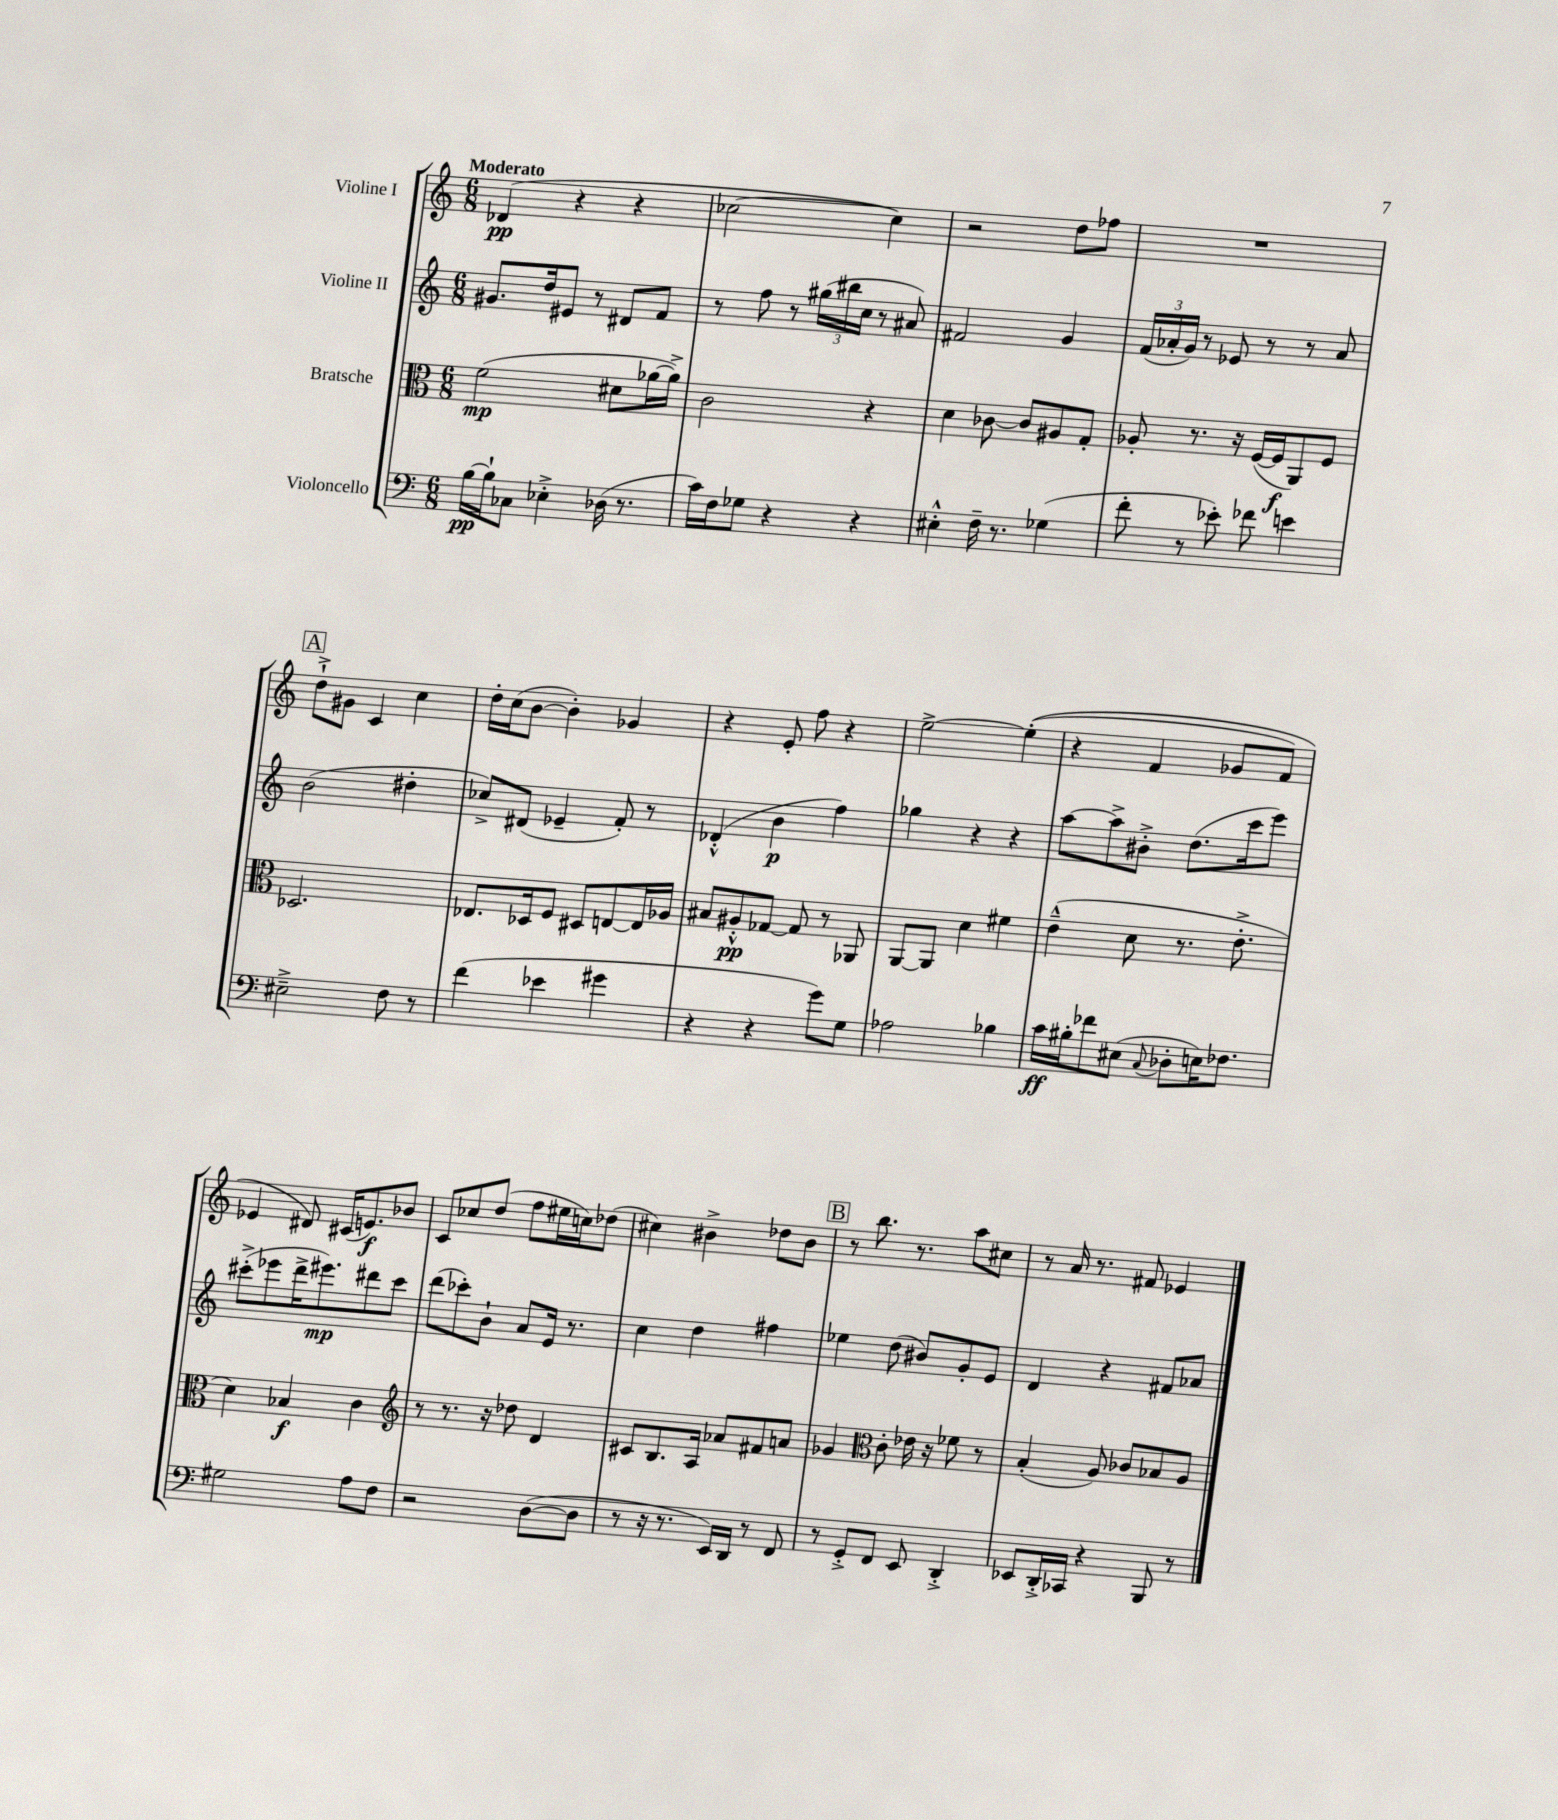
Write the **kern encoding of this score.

**kern	**dynam	**kern	**dynam	**kern	**dynam	**kern	**dynam
*part4	*part4	*part3	*part3	*part2	*part2	*part1	*part1
*staff4	*staff4	*staff3	*staff3	*staff2	*staff2	*staff1	*staff1
*I"Violoncello	*	*I"Bratsche	*	*I"Violine II	*	*I"Violine I	*
*clefF4	*	*clefC3	*	*clefG2	*	*clefG2	*
*k[]	*	*k[]	*	*k[]	*	*k[]	*
*M6/8	*	*M6/8	*	*M6/8	*	*M6/8	*
=1	=1	=1	=1	=1	=1	=1	=1
!	!	!	!	!	!	!LO:TX:a:B:t=Moderato	!
[16B\LL	pp	(2f\	mp	8.g#X/L	.	(4d-X/	pp
16B`\J]	.	.	.	.	.	.	.
8C-X\J	.	.	.	.	.	.	.
.	.	.	.	16dd/k	.	.	.
4E-X'^\	.	.	.	8e#X/J	.	4r	.
.	.	.	.	8r	.	.	.
(16D-X\	.	8d#X\L	.	8d#X/L	.	4r	.
8.r	.	.	.	.	.	.	.
.	.	[16a-X\L	.	8f/J	.	.	.
.	.	16a-^\JJ])	.	.	.	.	.
=2	=2	=2	=2	=2	=2	=2	=2
16c\LL)	.	2c\	.	8r	.	[2cc-X\	.
16F\J	.	.	.	.	.	.	.
8G-X\J	.	.	.	8ff\	.	.	.
4r	.	.	.	8r	.	.	.
.	.	.	.	(24gg#X\LL	.	.	.
.	.	.	.	24bb#X\	.	.	.
.	.	.	.	24cc\JJ	.	.	.
4r	.	4r	.	8r	.	4cc-\])	.
.	.	.	.	8a#X/)	.	.	.
=3	=3	=3	=3	=3	=3	=3	=3
4E#X'^^\	.	4d\	.	2f#X/	.	2r	.
16F~\	.	[8c-X\	.	.	.	.	.
8.r	.	.	.	.	.	.	.
.	.	8c-/L]	.	.	.	.	.
(4G-X\	.	8A#X/	.	4g/	.	8dd\L	.
.	.	8G'/J	.	.	.	8ff-X\J	.
=4	=4	=4	=4	=4	=4	=4	=4
8f'\	.	8A-X'/	.	(24f/LL	.	2.r	.
.	.	.	.	24a-X'/	.	.	.
.	.	.	.	24g/JJ)	.	.	.
8r	.	8.r	.	8r	.	.	.
8e-X'\)	.	.	.	8e-X/	.	.	.
.	.	16r	.	.	.	.	.
8f-X\	.	([16F/LL	.	8r	.	.	.
.	.	16F/J]	f	.	.	.	.
4en\	.	8AA/)	.	8r	.	.	.
.	.	8F/J	.	8a-/	.	.	.
!!LO:LB:g=z
!!LO:REH:place=s1:t=A
=5	=5	=5	=5	=5	=5	=5	=5
2E#X~^\	.	2.D-X/	.	(2b\	.	8dd`^\L	.
.	.	.	.	.	.	8g#X\J	.
.	.	.	.	.	.	4c/	.
8F\	.	.	.	4dd#X'\	.	4cc\	.
8r	.	.	.	.	.	.	.
=6	=6	=6	=6	=6	=6	=6	=6
(4f\	.	8.E-X/L	.	8cc-X^/L)	.	16dd'\LL	.
.	.	.	.	.	.	(16cc\J	.
.	.	.	.	(8d#X/J	.	[8b\J	.
.	.	16D-X/k	.	.	.	.	.
4e-X\	.	8F/J	.	4e-X~/	.	4b'\])	.
.	.	8D#X/L	.	.	.	.	.
4g#X\	.	[8En/	.	8f'/)	.	4g-X/	.
.	.	16E/L]	.	8r	.	.	.
.	.	16A-X/JJ	.	.	.	.	.
=7	=7	=7	=7	=7	=7	=7	=7
4r	.	8B#X/L	.	(4d-X'^^/	.	4r	.
.	.	8A#X'^^/	pp	.	.	.	.
4r	.	[8G-X/J	.	4b\	p	8e'/	.
.	.	8G-/]	.	.	.	8ff\	.
8g\L)	.	8r	.	4ff\)	.	4r	.
8G\J	.	8AA-X/	.	.	.	.	.
=8	=8	=8	=8	=8	=8	=8	=8
2A-X\	.	[8AA/L	.	4gg-X\	.	[2ee^\	.
.	.	8AA/J]	.	.	.	.	.
.	.	4d\	.	4r	.	.	.
4B-X\	.	4f#X\	.	4r	.	((4ee'\]	.
=9	=9	=9	=9	=9	=9	=9	=9
16c\LL	ff	(4e~^^\	.	[8aa\L	.	4r	.
16B#X'\J	.	.	.	.	.	.	.
8f-X\	.	.	.	8aa^\]	.	.	.
(8E#X\J	.	8d\	.	8b#X'^\J	.	4f/	.
8qqC/	.	.	.	.	.	.	.
8D-X'\L	.	8.r	.	(8.dd\L	.	.	.
16En\K)	.	.	.	.	.	8g-X/L	.
8.F-X\J	.	8.e'^\	.	16ccc\k	.	.	.
.	.	.	.	8eee\J)	.	8f/J)	.
!!LO:LB:g=z
=10	=10	=10	=10	=10	=10	=10	=10
2G#X\	.	4d\)	.	(8ccc#X'^\L	.	4e-X/	.
.	.	.	.	8eee-X\	.	.	.
.	.	4B-X/	f	16ddd^\K	.	8d#X/)	.
.	.	.	.	8.eee#X\)	mp	.	.
.	.	.	.	.	.	(16c#X/KL	.
.	.	.	.	.	.	8.en/)	f
8A\L	.	4c\	.	8ddd#X\	.	.	.
8F\J	.	.	.	8ccc#\J	.	8b-X/J	.
=11	=11	=11	=11	=11	=11	=11	=11
*	*	*clefG2	*	*	*	*	*
2r	.	8r	.	(8ddd\L	.	8c/L	.
.	.	8.r	.	8ccc-X'\)	.	8cc-X/	.
.	.	.	.	8b`\J	.	(8dd/J	.
.	.	16r	.	.	.	.	.
.	.	8dd-X\	.	8a/L	.	8ff\L	.
([8D\L	.	4d/	.	16e/Jk	.	16ee#X\L	.
.	.	.	.	8.r	.	16ccn\J)	.
8D\J]	.	.	.	.	.	(8dd-X\J	.
=12	=12	=12	=12	=12	=12	=12	=12
8r	.	8c#X/L	.	4cc\	.	4cc#X\)	.
16r	.	8.B/	.	.	.	.	.
8.r	.	.	.	.	.	.	.
.	.	.	.	4dd\	.	4b#X^\	.
.	.	16A/Jk	.	.	.	.	.
16EE/LL)	.	8a-X/L	.	.	.	.	.
16DD/JJ	.	.	.	.	.	.	.
8r	.	8f#X/	.	4ff#X\	.	8dd-X\L	.
8FF/	.	8an/J	.	.	.	8b#\J	.
!!LO:REH:place=s1:t=B
=13	=13	=13	=13	=13	=13	=13	=13
8r	.	4g-X/	.	4ee-X\	.	8r	.
8GG'^/L	.	.	.	.	.	8.bb\	.
*	*	*clefC3	*	*	*	*	*
8FF/J	.	8c'\	.	(8dd\	.	.	.
.	.	.	.	.	.	8.r	.
8EE/	.	16e-X\	.	8b#X/L)	.	.	.
.	.	16r	.	.	.	.	.
4DD'^/	.	8f-X\	.	8g'/	.	8aa\L	.
.	.	8r	.	8e/J	.	8cc#X\J	.
=14	=14	=14	=14	=14	=14	=14	=14
8EE-X/L	.	(4B'/	.	4d/	.	8r	.
16DD'^/L	.	.	.	.	.	16a/	.
16CC-X/JJ	.	.	.	.	.	8.r	.
4r	.	8A/)	.	4r	.	.	.
.	.	8c-X/L	.	.	.	8f#X/	.
8BBB/	.	8B-X/	.	8f#X/L	.	4e-X/	.
8r	.	8A/J	.	8a-X/J	.	.	.
==	==	==	==	==	==	==	==
*-	*-	*-	*-	*-	*-	*-	*-
